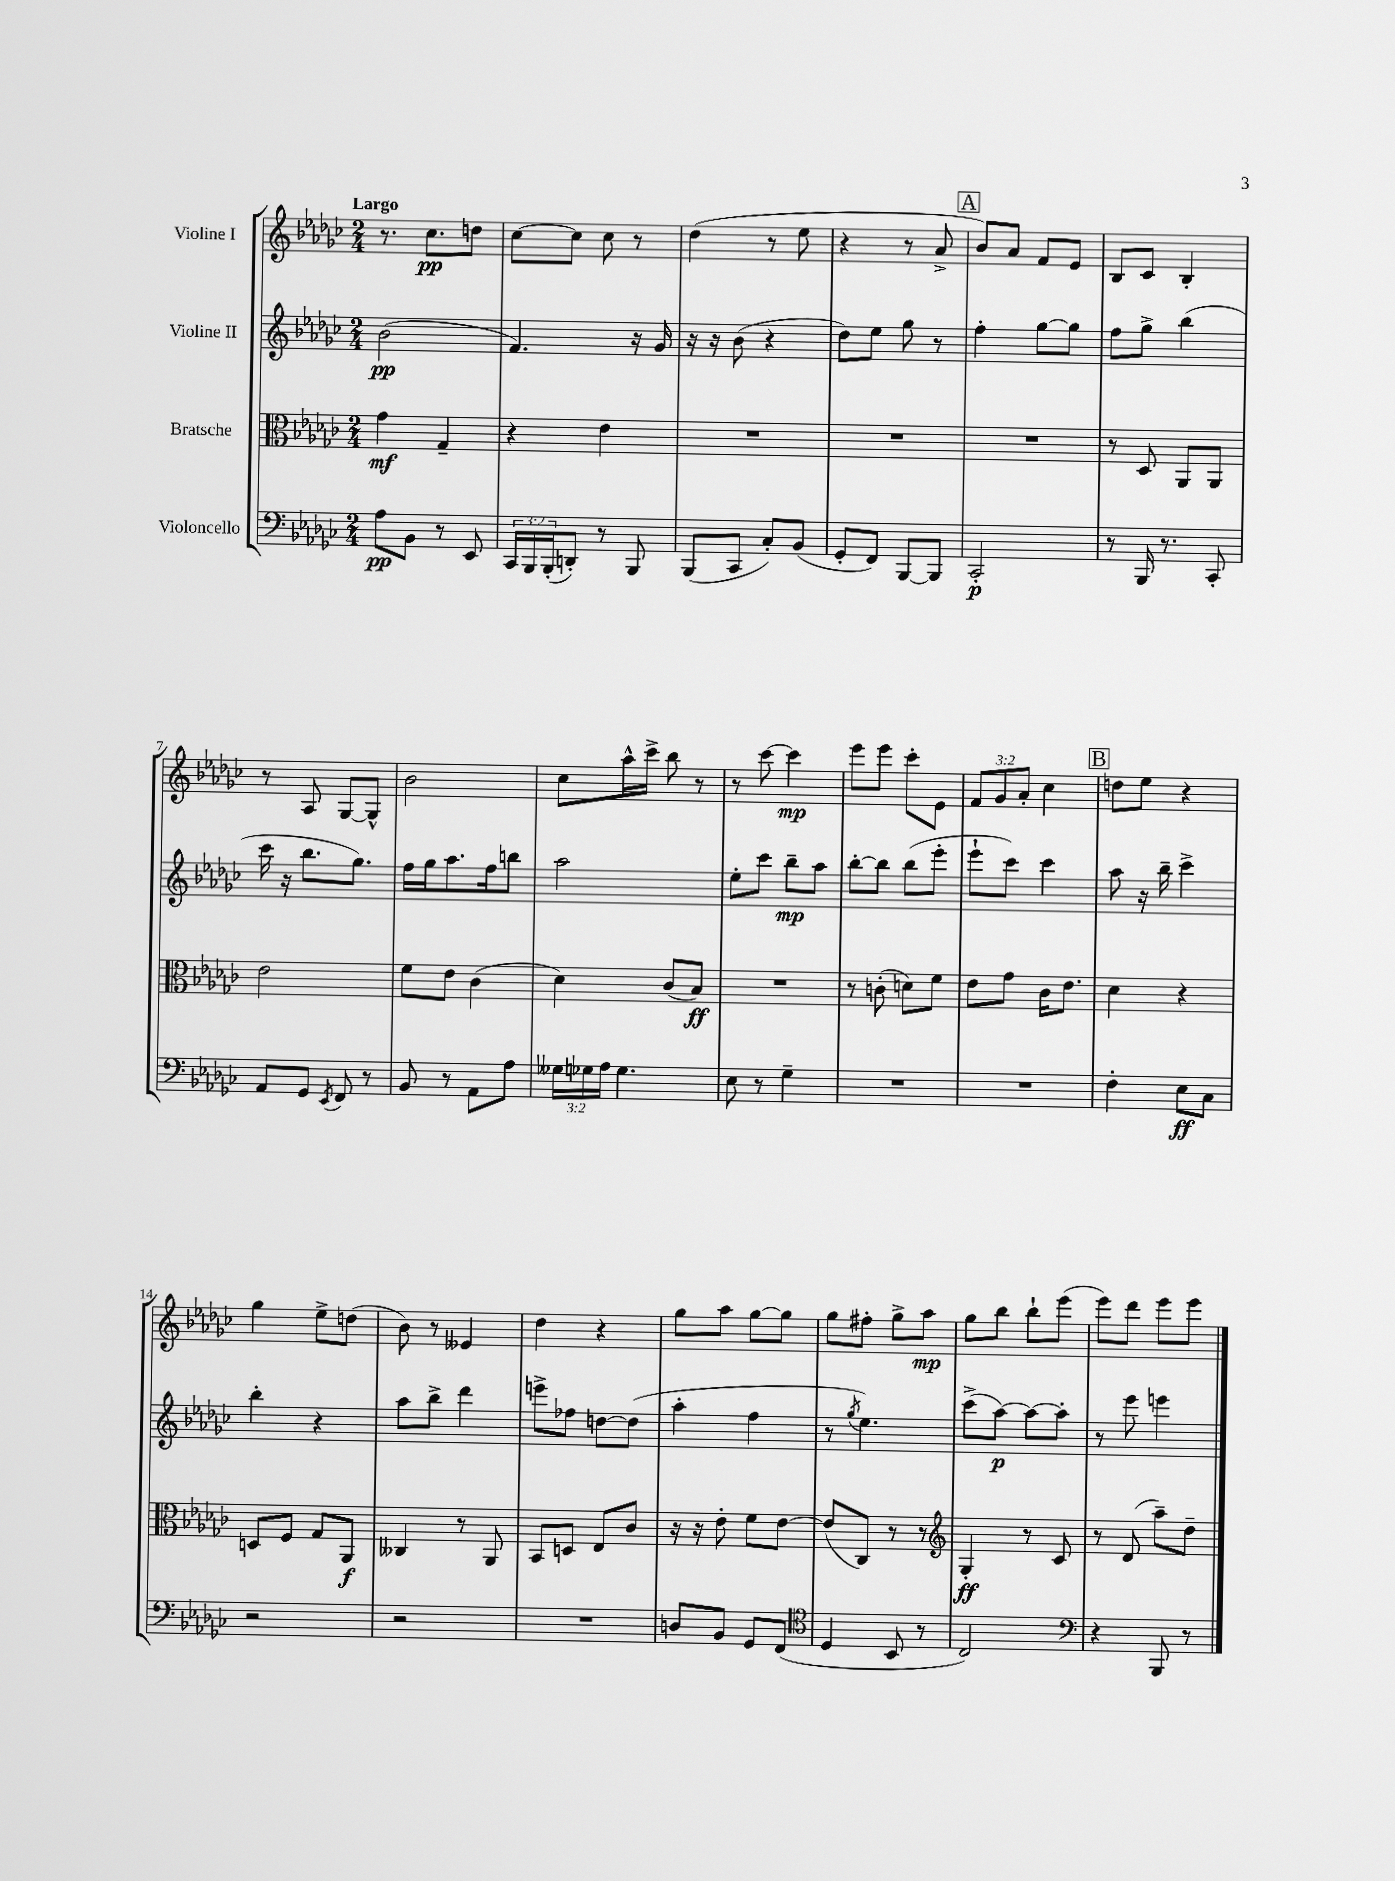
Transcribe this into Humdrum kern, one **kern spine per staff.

**kern	**kern	**kern	**kern
*staff4	*staff3	*staff2	*staff1
*clefF4	*clefC3	*clefG2	*clefG2
*k[b-e-a-d-g-c-]	*k[b-e-a-d-g-c-]	*k[b-e-a-d-g-c-]	*k[b-e-a-d-g-c-]
*M2/4	*M2/4	*M2/4	*M2/4
8A-\L	4g-\	(2b-\	8.r
8BB-\J	.	.	.
.	.	.	8.cc-\L
8r	4G-~/	.	.
8EE-/	.	.	8dd\J
=	=	=	=
24CC-/LL	4r	4.f/)	[8cc-\L
24BBB-/	.	.	.
(24BBB-'/J	.	.	.
8DD'/J)	.	.	8cc-\]J
8r	4e-\	.	8cc-\
8BBB-/	.	16r	8r
.	.	16g-/	.
=	=	=	=
(8BBB-/L	2r	16r	(4dd-\
.	.	16r	.
8CC-/J	.	(8b-\	.
8C-'/L)	.	4r	8r
(8BB-/J	.	.	8ee-\
=	=	=	=
8GG-'/L	2r	8dd-\L)	4r
8FF/J)	.	8ee-\J	.
[8BBB-/L	.	8gg-\	8r
8BBB-/]J	.	8r	8a-^/
=	=	=	=
2CC-'/	2r	4ff'\	8b-/L)
.	.	.	8a-/J
.	.	[8gg-\L	8f/L
.	.	8gg-\]J	8e-/J
=	=	=	=
8r	8r	8ff\L	8B-/L
16BBB-/	8D-/	8gg-^\J	8c-/J
8.r	.	.	.
.	8AA-/L	(4bb-\	4B-'/
8CC-'/	8AA-/J	.	.
=	=	=	=
8AA-/L	2e-\	16ccc-\	8r
.	.	16r	.
8GG-/J	.	8.bb-\L	8A-/
8qEE-/	.	.	.
8FF/	.	.	[8G-/L
.	.	8.gg-\J)	.
8r	.	.	8G-^^/]J
=	=	=	=
8BB-/	8f\L	16ff\LL	2b-\
.	.	16gg-\J	.
8r	8e-\J	8.aa-\	.
8AA-\L	(4c-\	.	.
.	.	16ff\k	.
8A-\J	.	8bb\J	.
=	=	=	=
24G--\LL	4d-\)	2aa-\	8cc-\L
24G-\	.	.	.
24A-\JJ	.	.	.
4.G-\	.	.	16aa-^^\L
.	.	.	16ccc-^\JJ
.	(8c-/L	.	8bb-\
.	8B-/J)	.	8r
=	=	=	=
8E-\	2r	8ee-'\L	8r
8r	.	8ccc-\J	[8ccc-\
4G-~\	.	8bb-~\L	4ccc-\]
.	.	8aa-\J	.
=	=	=	=
2r	8r	[8bb-'\L	8eee-\L
.	(8c'\	8bb-\]J	8eee-\J
.	8d\L)	(8bb-\L	8ccc-'\L
.	8f\J	8eee-'\J	8e-\J
=	=	=	=
2r	8e-\L	8eee-`\L	12f/L
.	.	.	12g-/
.	8g-\J	8ccc-\J)	.
.	.	.	12a-'/J
.	16c-\LK	4ccc-\	4cc-\
.	8.e-\J	.	.
=	=	=	=
4F'\	4d-\	8aa-\	8dd\L
.	.	16r	8ee-\J
.	.	16bb-~\	.
8E-\L	4r	4ccc-^\	4r
8C-\J	.	.	.
=	=	=	=
2r	8D/L	4bb-'\	4gg-\
.	8F/J	.	.
.	8G-/L	4r	8ee-^\L
.	8AA-/J	.	(8dd\J
=	=	=	=
2r	4C--/	8aa-\L	8b-\)
.	.	8bb-^\J	8r
.	8r	4ddd-\	4e--/
.	8AA-/	.	.
=	=	=	=
2r	8BB-/L	8eee^\L	4dd-\
.	8D/J	8ff-\J	.
.	8E-/L	[8dd\L	4r
.	8c-/J	(8dd\]J	.
=	=	=	=
8D/L	16r	4aa-'\	8gg-\L
.	16r	.	.
8BB-/J	8e-'\	.	8aa-\J
8GG-/L	8f\L	4ff\	[8gg-\L
(8FF/J	[8e-\J	.	8gg-\]J
=	=	=	=
*clefC4	*	*	*
4D-/	(8e-/]L	8r	8gg-\L
.	.	8qgg-/	.
.	8C-/J)	4.ee-\)	8ff#'\J
8BB-/	8r	.	8gg-^\L
8r	8r	.	8aa-\J
=	=	=	=
*	*clefG2	*	*
2C-/)	4G-'/	(8ccc-^\L	8gg-\L
.	.	[8aa-\J)	8bb-\J
.	8r	8aa-\_L	8bb-`\L
.	8c-/	8aa-'\]J	(8eee-\J
=	=	=	=
*clefF4	*	*	*
4r	8r	8r	8eee-\L)
.	(8d-/	8eee-\	8ddd-\J
8BBB-/	8aa-~\L)	4eee\	8eee-\L
8r	8dd-~\J	.	8eee-\J
==	==	==	==
*-	*-	*-	*-
